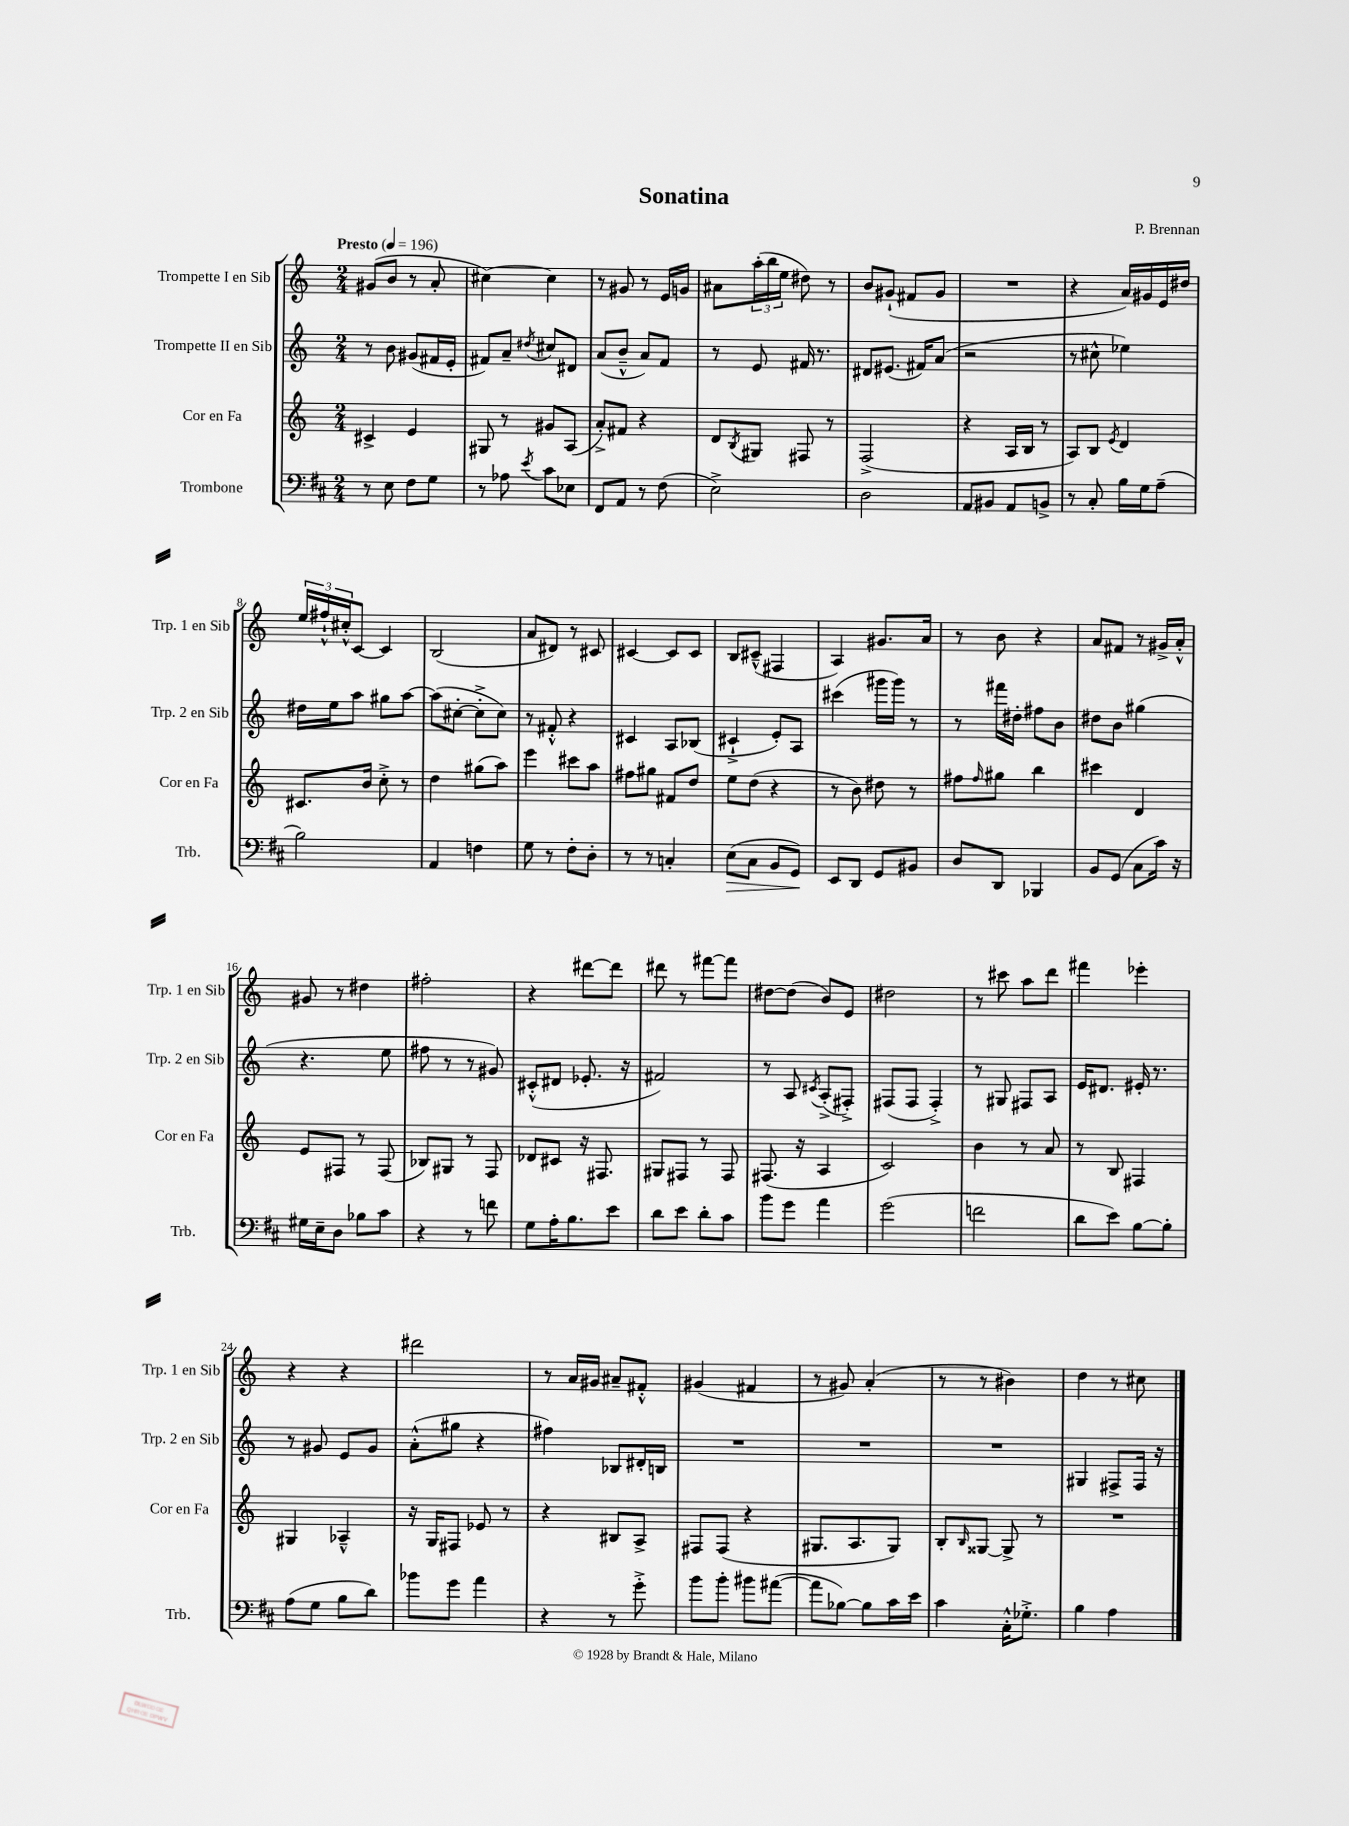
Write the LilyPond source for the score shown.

\header { title = "Sonatina" composer = "P. Brennan" }
<<
\new StaffGroup <<
\new Staff = "s0" \with { instrumentName = "Trompette I en Sib" shortInstrumentName = "Trp. 1 en Sib" } {
    \clef treble \key c \major \numericTimeSignature \time 2/4 \tempo "Presto" 4 = 196
    gis'8( b'8 r8 a'8-. |
    cis''4~) cis''4 |
    r8 gis'8 r8 e'16 g'16 |
    ais'8 \tuplet 3/2 { a''16-.( b''16 e''16 } dis''8) r8 |
    b'8 gis'8-!( fis'8 gis'8 |
    R2 |
    r4 a'16) gis'16 e'16 dis''16 |
    \tuplet 3/2 { e''16 fis''16-!-^ cis''16-.-^ } c'8~ c'4 |
    b2( |
    a'8 dis'8) r8 cis'8 |
    cis'4~ cis'8 cis'8 |
    b8 cis'8---^( fis4 |
    a4) gis'8. a'16 |
    r8 b'8 r4 |
    a'8 fis'8 r8 gis'16-> a'16-.-^ |
    gis'8 r8 dis''4 |
    fis''2-. |
    r4 dis'''8~ dis'''8 |
    dis'''8 r8 fis'''8~ fis'''8 |
    dis''8~ dis''8( b'8) e'8 |
    dis''2 |
    r8 cis'''8 a''8 d'''8 |
    fis'''4 ees'''4-. |
    r4 r4 |
    dis'''2 |
    r8 a'16 gis'16 ais'8-- fis'8-.-^ |
    gis'4( fis'4 |
    r8 gis'8) a'4-.( |
    r8 r8 bis'4) |
    d''4 r8 cis''8 \bar "|." |
}
\new Staff = "s1" \with { instrumentName = "Trompette II en Sib" shortInstrumentName = "Trp. 2 en Sib" } {
    \clef treble \key c \major \numericTimeSignature \time 2/4
    r8 b'8 gis'8( fis'16 e'16-. |
    fis'8) a'8-- \acciaccatura { dis''8 } cis''8 dis'8 |
    a'8( b'8---^ a'8) f'8 |
    r8 e'8 fis'16 r8. |
    dis'8 eis'8.( fis'16) a'8( |
    r2 |
    r8 cis''8-^ ees''4) |
    dis''16 e''16 a''8 gis''8 a''8~ |
    a''8( cis''8~-. cis''8-.-> cis''8) |
    r8 fis'8-.-^ r4 |
    cis'4 a8 bes8( |
    cis'4-!-> e'8-.) a8 |
    cis'''4( gis'''16 gis'''16) r8 |
    r8 fis'''16 dis''16-. fis''8 b'8 |
    dis''8 b'8 gis''4( |
    r4. e''8 |
    fis''8 r8 r8 gis'8) |
    cis'8-.-^( dis'8 ees'8.-. r16 |
    fis'2) |
    r8 a8 \acciaccatura { cis'8 } a8-.->( fis8-.->) |
    fis8( fis8 fis4-.->) |
    r8 gis8 fis8 a8 |
    e'16 dis'8. eis'16-. r8. |
    r8 gis'8 e'8 gis'8 |
    a'8-.-^( gis''8 r4 |
    fis''4) bes8 dis'16-. b16 |
    R2 |
    R2 |
    R2 |
    gis4 fis8-> fis16 r16 \bar "|." |
}
\new Staff = "s2" \with { instrumentName = "Cor en Fa" shortInstrumentName = "Cor en Fa" } {
    \clef treble \key c \major \numericTimeSignature \time 2/4
    cis'4-> e'4 |
    gis8 r8 gis'8 a8( |
    a'8-.->) fis'8 r4 |
    d'8 \acciaccatura { b8 } gis8 fis8 r8 |
    f2->( |
    r4 a16 b16 r8 |
    a8) b8 \acciaccatura { e'8 } d'4 |
    cis'8. b'16 c''8-.-> r8 |
    d''4 gis''8( a''8) |
    e'''4 cis'''8 a''8 |
    fis''8 gis''8 fis'8 d''8 |
    e''8 d''8( r4 |
    r8 b'8) dis''8 r8 |
    fis''8 \grace { fis''16 } gis''8 b''4 |
    cis'''4 d'4 |
    e'8 fis8 r8 fis8( |
    bes8) gis8 r8 f8 |
    des'8 cis'8 r16 fis8. |
    gis8 fis8 r8 fis8 |
    fis8.( r16 a4 |
    c'2) |
    b'4 r8 a'8 |
    r8 b8 fis4 |
    gis4 aes4---^ |
    r16 g16 fis8 ees'8 r8 |
    r4 bis8 a8-> |
    fis8 fis8( r4 |
    gis8. a8. gis8) |
    b8-. \grace { b16 } gisis8~ gisis8-> r8 |
    R2 \bar "|." |
}
\new Staff = "s3" \with { instrumentName = "Trombone" shortInstrumentName = "Trb." } {
    \clef bass \key d \major \numericTimeSignature \time 2/4
    r8 e8 fis8 g8 |
    r8 aes8 \acciaccatura { e'8 } cis'8 ees8 |
    fis,8 a,8 r8 fis8( |
    e2->) |
    d2 |
    a,8 bis,8 a,8 b,8-> |
    r8 cis8-. b16 g16 a8--( |
    b2) |
    a,4 f4 |
    g8 r8 fis8-. d8-. |
    r8 r8 c4-. |
    e8\>( cis8 b,8 g,8\!) |
    e,8 d,8 g,8 bis,8 |
    d8 d,8 bes,,4 |
    b,8 g,8( cis8 cis'16) r16 |
    gis16 e16-- d8 bes8 cis'8 |
    r4 r8 f'8 |
    g8 a16-. b8. e'8 |
    d'8 e'8 d'8-. cis'8 |
    b'8 g'8 a'4 |
    g'2( |
    f'2 |
    d'8 e'8) b8~ b8-. |
    a8( g8 b8 d'8) |
    bes'8 g'8 a'4 |
    r4 r8 g'8-.-> |
    b'8 b'8-. bis'8 ais'8~( |
    ais'8 bes8~) bes8 cis'16 e'16 |
    cis'4 cis16-.-^ ges8.-.-> |
    b4 a4 \bar "|." |
}
>>
>>
